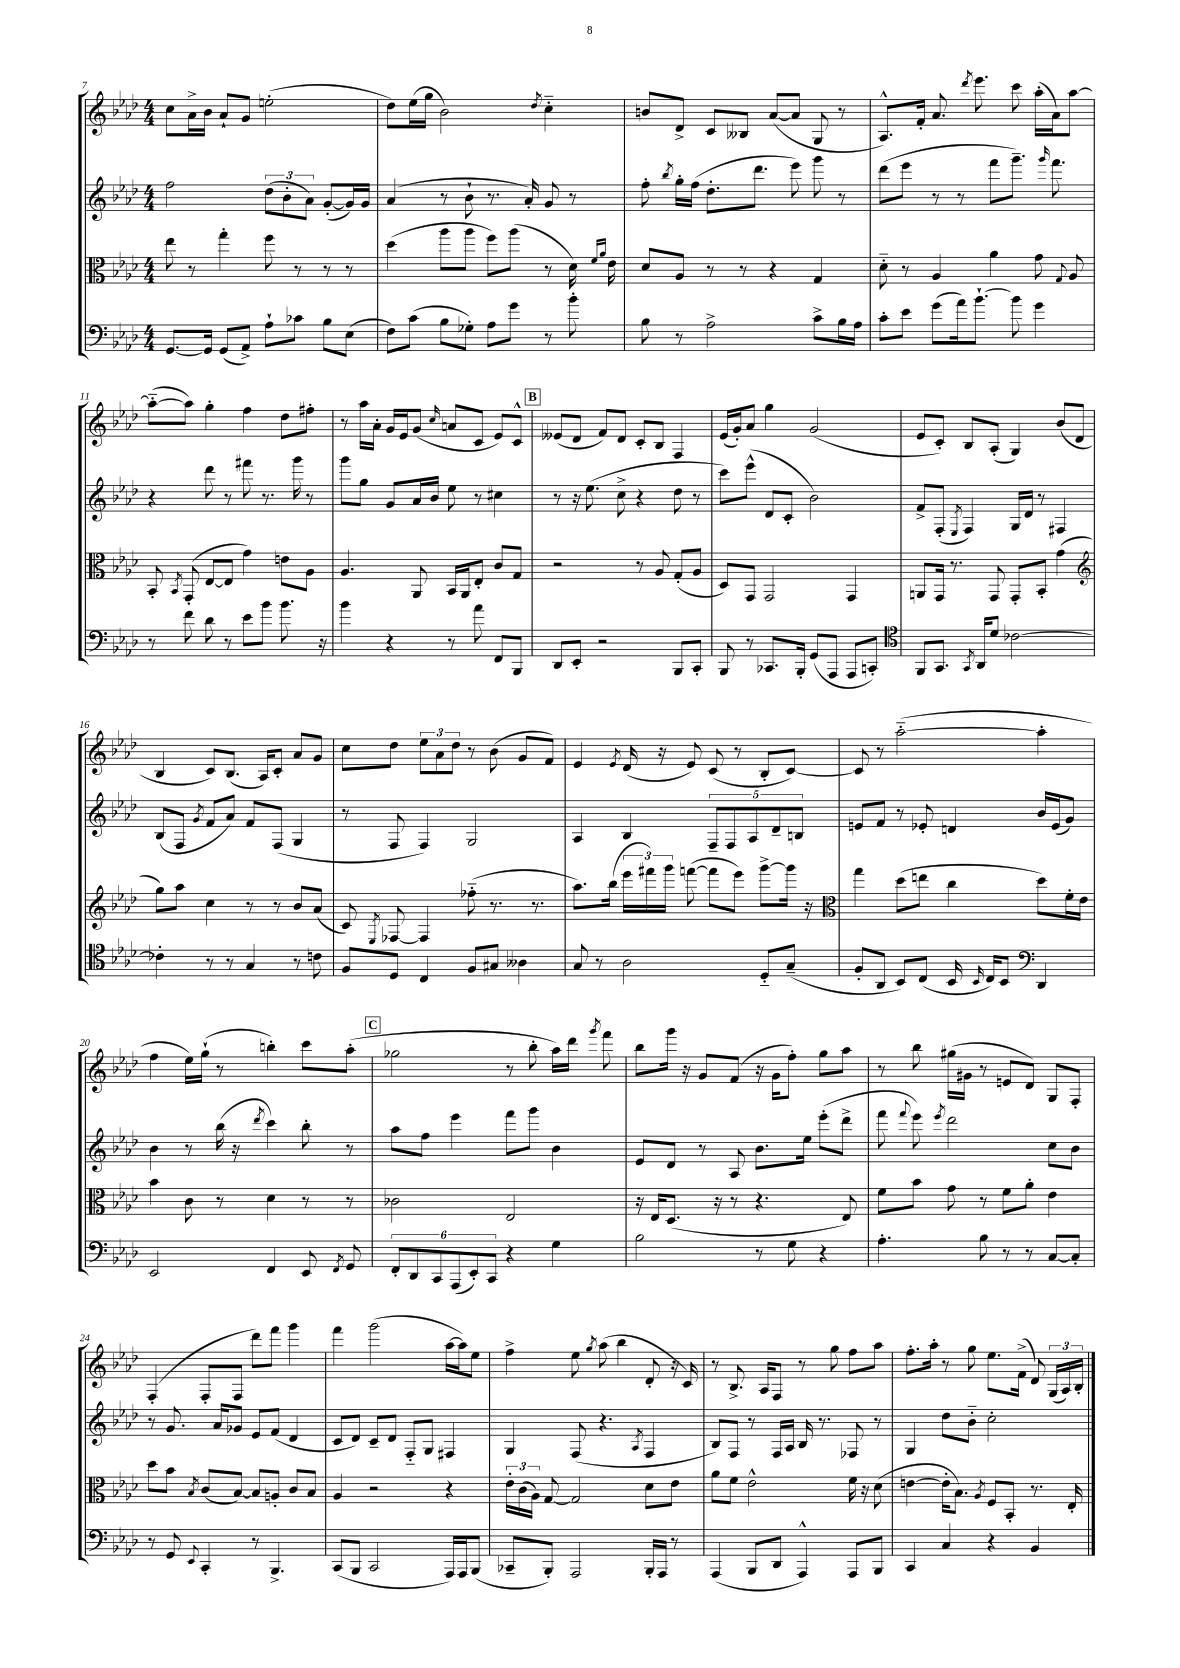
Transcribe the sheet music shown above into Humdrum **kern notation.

**kern	**kern	**kern	**kern
*staff4	*staff3	*staff2	*staff1
*clefF4	*clefC3	*clefG2	*clefG2
*k[b-e-a-d-]	*k[b-e-a-d-]	*k[b-e-a-d-]	*k[b-e-a-d-]
*M4/4	*M4/4	*M4/4	*M4/4
[8.GG/L	8ee-\	2ff\	8cc\L
.	8r	.	16a-^\L
16GG/]Jk	.	.	16b-\JJ
(8GG/L	4gg'\	.	8a-`/L
8AA-^/J)	.	.	8g/J
8A-`\L	8ff\	(12dd-\L	(2ee'\
.	.	12b-'\	.
8c-\J	8r	.	.
.	.	12a-\J)	.
8B-\L	8r	([8g'/L	.
(8E-\J	8r	16g/]L)	.
.	.	16g/JJ	.
=	=	=	=
8F\L)	(4dd-\	(4a-/	8dd-\L)
(8c\J	.	.	(16ee-\L
.	.	.	16gg\JJ
8B-\L	8aa-\L	8r	2b-\)
8G-'\J)	8aa-\J	8b-`\	.
8A-\L	8ff\L)	8.r	.
8g\J	(8aa-\J	.	.
.	.	16a-'/)	.
.	.	.	8qdd-/
8r	8r	8g/	4cc'~\
8b-'\	16d-\)	8r	.
.	16qqf/LL	.	.
.	16qqa-/JJ	.	.
.	16e-\	.	.
=	=	=	=
8B-\	8d-/L	8ff'\	8b/L
.	.	8qbb-/	.
8r	8A-/J	16gg'\LL	8d-^/J
.	.	(16ff\JJ	.
2A-^\	8r	8.dd-'\L	8c/L
.	8r	.	8B--/J
.	.	8.ddd-\J	.
.	4r	.	([8a-/L
.	.	8eee-\)	8a-/]J
8c^\L	4G/	8ggg\	8G/
16B-\L	.	8r	8r
16A-\JJ	.	.	.
=	=	=	=
8c'\L	8d-'~\	(8ddd-\L	8.A-^^/L)
8e-\J	8r	8eee-\J	.
.	.	.	16f'/Jk
(8g\L	4A-/	8r	8.a-/
16a-\k)	.	8r	.
.	.	.	8qddd-/
[8.b-`\J	.	.	8.eee-\
.	4a-\	8fff\L	.
8b-\]	.	8.ggg~\J)	8ccc\
4g\	8g\	.	(16aa-'\LL
.	.	16qqggg/	.
.	.	8.fff\	16a-\J)
.	8qqG/	.	.
.	8A-/	.	[8aa-\J
=	=	=	=
8r	8BB-'/	4r	(8aa-'~\_L
.	8qBB-/	.	.
8f\	(8GG'/	.	8aa-\]J)
8d-\	[8E-/L	8ddd-\	4gg'\
8r	8E-/]J	8r	.
8e-\L	4g\)	8fff#\	4ff\
8b-\J	.	8.r	.
8.b-\	8e\L	.	8dd-\L
.	.	16ggg\	.
.	8A-\J	8r	8ff#'\J
16r	.	.	.
=	=	=	=
4b-\	4.A-/	8ggg\L	8r
.	.	8gg\J	16aa-\LL
.	.	.	16a-'\JJ
4r	.	8g/L	16g/LL
.	.	.	16e-/J
.	8AA-/	16a-/L	(8g/J
.	.	16b-/JJ	.
.	.	.	16qqcc/
8r	16BB-/LL	8ee-\	8a/L
.	16AA-/J	.	.
8a-\	8E-'/J	8r	8c/J
8FF/L	8c/L	4cc#\	8e-/L)
8BBB-/J	8G/J	.	8c^^/J
=	=	=	=
8DD-/L	2r	8r	(8e--/L
8EE-'/J	.	16r	8d-/J
.	.	(8.ee-\	.
2r	.	.	8f/L)
.	.	8cc^\	8d-/J
.	8r	4r	8c'/L
.	8A-/	.	8B-/J
8BBB-/L	(8G'/L	8dd-\	4F/
8CC'/J	8A-/J	8r	.
=	=	=	=
8BBB-/	8D-/L)	8ccc\L)	(16e-/LL
.	.	.	16g'/J)
8r	8GG/J	(8eee-^^\J	8a-/J
8.CC-/L	2GG/	8d-/L	4gg\
.	.	8c'/J	.
16BBB-'/Jk	.	.	.
(8GG/L	.	2b-\)	(2g/
8AAA-/J	.	.	.
8AAA-/L	4GG/	.	.
8CC'/J)	.	.	.
=	=	=	=
*clefC4	*	*	*
8FF/L	8AA/L	8f^/L	8e-/L
8.GG/J	16GG/Jk	(8F'/J	8c'/J)
.	8.r	.	.
.	.	8qE-/	.
.	.	4F/)	8B-/L
8qGG/	.	.	.
16AA-/LK	.	.	.
8d-/J	8GG/	.	(8A-'/J
[2c-\	8GG'/L	16G/LL	4G/)
.	.	16d-/JJ	.
.	8BB-'/J	8r	.
.	(4g\	4F#/	(8b-/L
.	.	.	8d-/J
=	=	=	=
*	*clefG2	*	*
4c-'\]	8gg\L)	(8B-/L	4B-/
.	8aa-\J	8F/J	.
.	.	8qg/	.
8r	4cc\	8f/L	8c/L)
8r	.	8a-/J)	(8.B-/J
4G/	8r	8f/L	.
.	.	.	16A-/LK)
.	8r	(8F/J	8c'/J
8r	8b-/L	4G/	8a-/L
8c\	(8a-/J	.	8g/J
=	=	=	=
8F/L	8c/)	8r	8cc\L
.	8qE-/	.	.
8D-/J	[8F-/	8F/	8dd-\J
4C/	4F-/]	4F/)	12ee-\L
.	.	.	12a-\
.	.	.	12dd-\J
8F/L	(8ff-'~\	2G/	8r
8G#/J	8.r	.	(8b-\
4A--\	.	.	8g/L
.	8.r	.	.
.	.	.	8f/J)
=	=	=	=
8G/	8.aa-\L)	4A-/	4e-/
8r	.	.	.
.	(16bb-\Jk	.	.
.	.	.	8qe-/
2A-\	24eee-\LL	4B-/	(16d-/
.	24fff#\)	.	.
.	.	.	16r
.	24ggg\JJ	.	.
.	([8fff\	.	8e-/)
.	8fff\]L	10F~/L	(8c/
.	.	10F/	.
.	8eee-\J)	.	8r
.	.	10A-/	.
8D-'~/L	[8ggg^\L	.	8B-'/L
.	.	10d-~/	.
(8G~/J	16ggg\]Jk	.	[8c/J)
.	.	10B/J	.
.	16r	.	.
=	=	=	=
*	*clefC3	*	*
8F'/L	4gg\	8e/L	8c/]
8AA-/J	.	8f/J	8r
8BB-/L)	(8dd-\L	8r	([2aa-'~\
(8C/J	8ee\J	8e-'/	.
16BB-/	4cc\	4d/	.
16qqBB-/	.	.	.
16C/LK)	.	.	.
8BB-/J	.	.	.
*clefF4	*	*	*
4DD-/	8dd-\L)	16b-/LL	4aa-'\]
.	.	(16e-/J	.
.	16f'\L	8g/J)	.
.	16e-\JJ	.	.
=	=	=	=
2EE-/	4b-\	4b-\	4ff\
.	8c\	8r	16ee-\LL)
.	.	.	(16gg`\JJ
.	8r	(16bb-\	8r
.	.	16r	.
.	.	8qddd-/	.
4FF/	4d-\	4ccc\)	4bb'\)
8EE-/	8r	8bb-'\	8ccc\L
8qFF/	.	.	.
8GG/	8r	8r	(8aa-'\J
=	=	=	=
12FF'/L	2c-\	8aa-\L	2gg-\
12DD-/	.	.	.
.	.	8ff\J	.
12CC/	.	.	.
(12AAA-/	.	4eee-\	.
12EE-'/)	.	.	.
12CC/J	.	.	.
4r	2E-/	8fff\L	8r
.	.	8ggg\J	8bb-'\
4G\	.	4b-\	16aa-\LL)
.	.	.	16ddd-\JJ
.	.	.	8qggg/
.	.	.	8fff\
=	=	=	=
2B-\	16r	8e-/L	8bb-\L
.	16E-/LK	.	.
.	(8.D-/J	8d-/J	16ggg\Jk
.	.	.	16r
.	.	8r	8g/L
.	16r	.	.
.	8r	8A-/	(8f/J
8r	4.r	8.b-\L	16r
.	.	.	16g\LK
8G\	.	.	8ff'\J)
.	.	16ee-\Jk	.
4r	.	(8eee-'\L	8gg\L
.	8E-/)	8ddd-^\J	8aa-\J
=	=	=	=
4.A-'\	8f\L	8fff\	8r
.	.	8qqfff/	.
.	8b-\J	8eee-\)	8bb-\
.	.	8qeee-/	.
.	8g\	2ddd-\	(16gg#\LL
.	.	.	16g#\JJ
8B-\	8r	.	8r
8r	8f\L	.	8e/L
8r	8a-'\J	.	8d-/J)
[8C/L	4e-\	8cc\L	8G/L
8C'/]J	.	8b-\J	8F'/J
=	=	=	=
8r	8dd-\L	8r	(4F'/
8GG/	8b-\J	8.g/	.
8qqEE-/	8qB-/	.	.
4CC'/	(8c/L	.	8F'/L
.	.	16a-/LK	.
.	[8B-/J)	8g-/J	8F/J
8r	8B-/]L	8e-/L	8ddd-\L)
4.BBB-^/	8A'/J	(8f/J	8fff\J
.	8c/L	4d-/	4ggg\
.	8B-/J	.	.
=	=	=	=
(8CC/L	4A-/	8c/L	4fff\
8BBB-/J	.	8d-/J)	.
2CC/	2r	8c~/L	(2ggg\
.	.	8d-/J	.
.	.	8F'~/L	.
.	.	8G/J	.
16AAA-/LL)	4r	4F#/	[16aa-\LL
16AAA-/J	.	.	16aa-\]J)
(8BBB-/J	.	.	8ee-\J
=	=	=	=
8CC-~/L	24e-'\LL	4G/	4ff^\
.	(24c\	.	.
.	24A-\JJ)	.	.
8BBB-'/J)	[8G/	.	.
2AAA-/	2G/]	(8F/	8ee-\
.	.	.	8qgg/
.	.	4.r	(8aa-\
.	.	.	4bb-\
.	.	8qA-/	.
16BBB-'/LL	8d-\L	4F/	8d-'/
16AAA-/JJ	.	.	.
8r	8e-\J	.	16r
.	.	.	16c/)
=	=	=	=
(4AAA-/	8a-\L	8B-/L)	8r
.	8f\J	8F/J	8.B-^/
8BBB-/L	2e-^^\	8r	.
.	.	.	16A-/LK
8DD-/J	.	16F/LL	8F/J
.	.	16A-/JJ	.
4AAA-^^/)	.	16B-/	8r
.	.	8.r	.
.	.	.	8gg\
8AAA-/L	16f\	8F-/	8ff\L
.	16r	.	.
8BBB-/J	(8d-\	8r	8aa-\J
=	=	=	=
4CC/	[4e\	4G/	8.ff'\L
.	.	.	16aa-'\Jk
4C/	16e'\]LK	8dd-\L	8r
.	8.B-\J)	.	.
.	.	8b-'~\J	8gg\
.	8qA-/	.	.
4r	8F/L	2cc'\	8.ee-\L
.	8BB-'/J	.	.
.	.	.	(16f^\Jk
4BB-/	8.r	.	8d-/)
.	.	.	(24G/LL
.	.	.	24A-/)
.	16E-'/	.	.
.	.	.	24B-'/JJ
==	==	==	==
*-	*-	*-	*-
